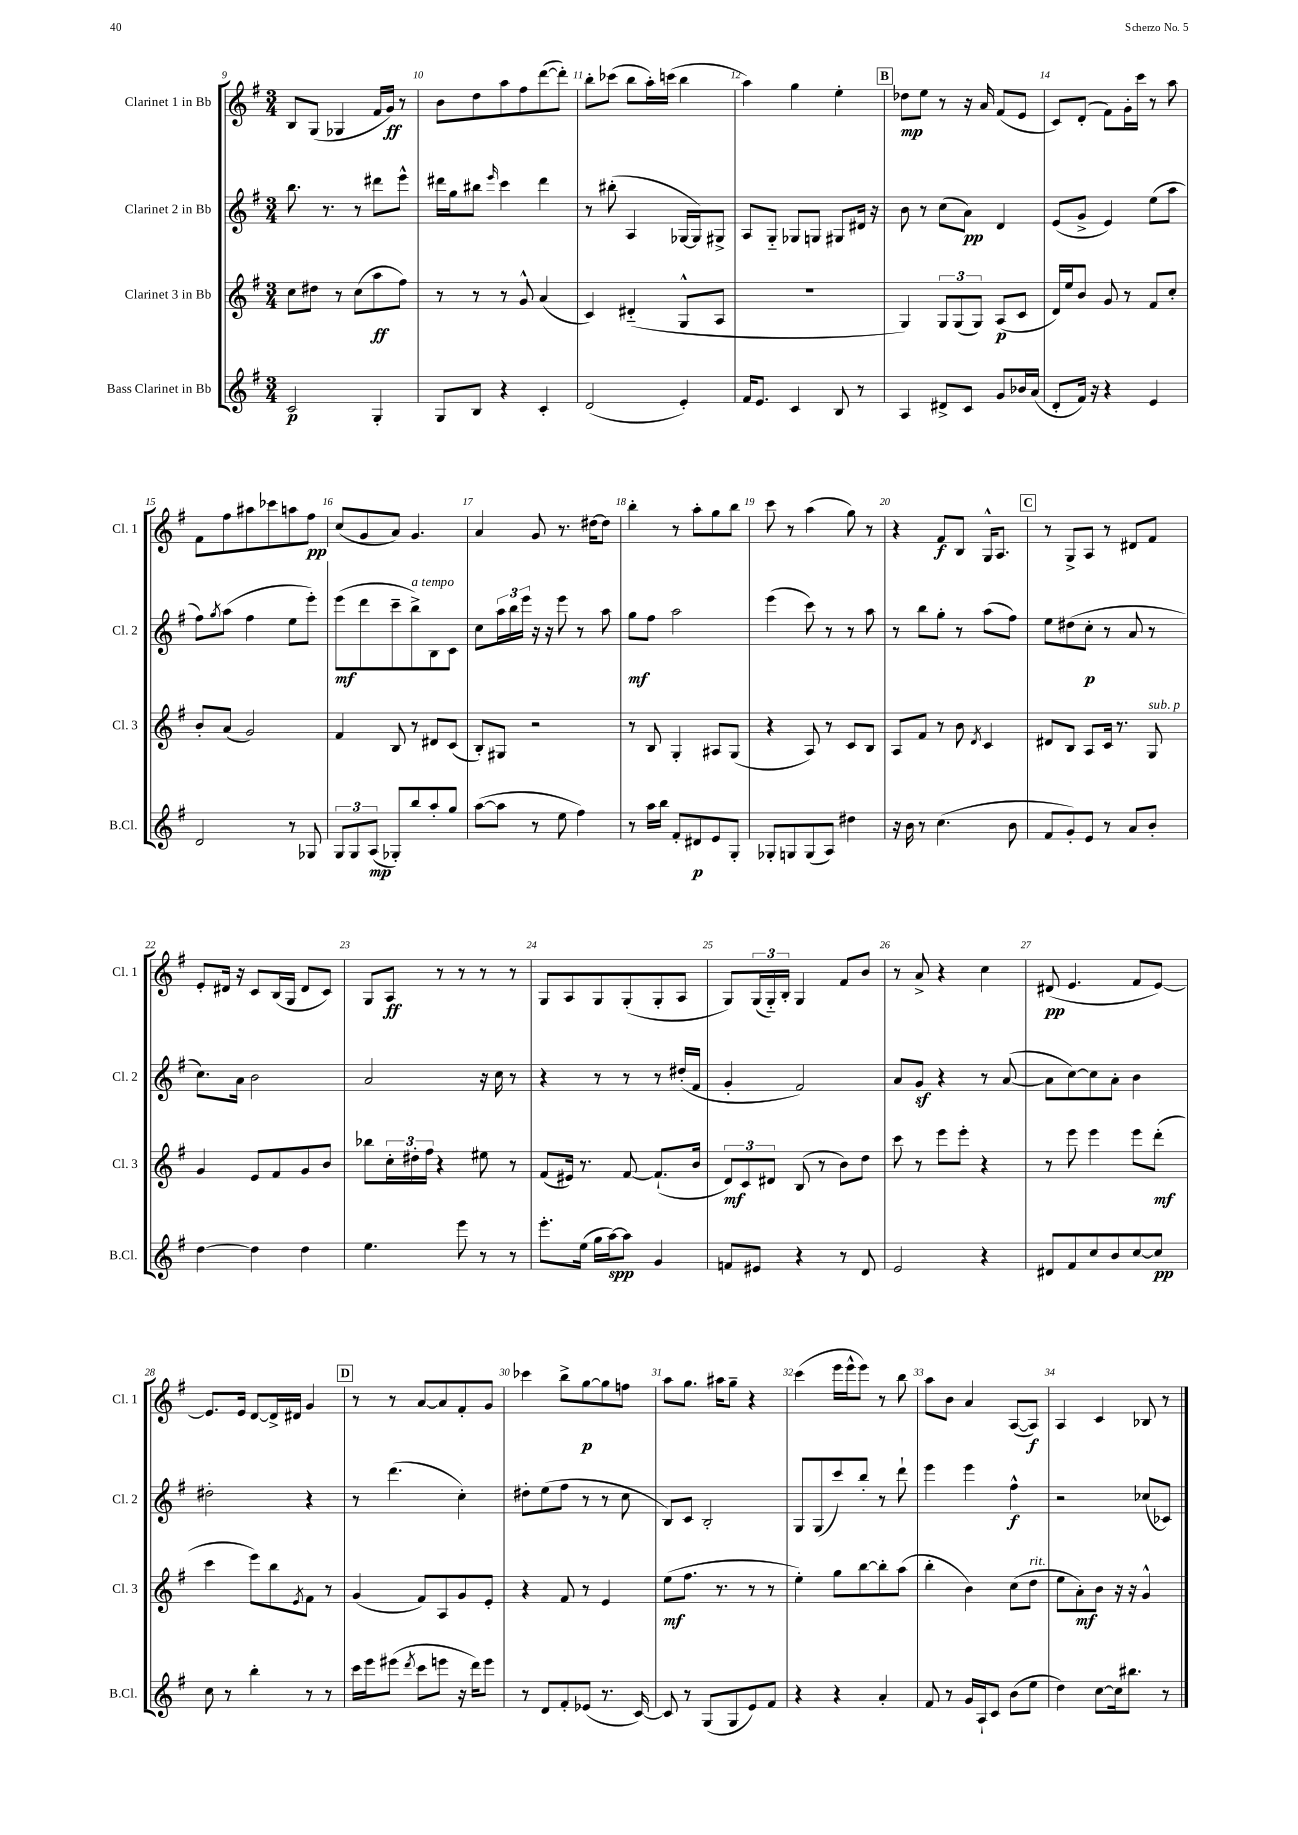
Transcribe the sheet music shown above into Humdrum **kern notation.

**kern	**kern	**kern	**kern
*staff4	*staff3	*staff2	*staff1
*clefG2	*clefG2	*clefG2	*clefG2
*k[f#]	*k[f#]	*k[f#]	*k[f#]
*M3/4	*M3/4	*M3/4	*M3/4
2c/	8cc\L	8.bb\	8B/L
.	8dd#\J	.	(8G/J
.	.	8.r	.
.	8r	.	4G-/
.	(8cc\L	8r	.
4G'/	8aa\	8ddd#\L	16f#/LL
.	.	.	16g/JJ)
.	8ff#\J)	8eee^^\J	8r
=	=	=	=
8G/L	8r	16ddd#\LL	8b\L
.	.	16gg\J	.
8B/J	8r	8bb#\J	8dd\
.	.	16qqeee/	.
4r	8r	4ccc\	8aa\
.	8g^^/	.	8ff#\
4c'/	(4a/	4ddd#\	([8ddd\
.	.	.	8ddd'\]J)
=	=	=	=
(2d/	4c/)	8r	8bb'\L
.	.	(8bb#'\	(8ccc-\J
.	(4d#'~/	4A/	8bb\L
.	.	.	16aa'\L)
.	.	.	(16ccc\JJ
4e'/)	8G^^/L	[16G-/LL	4bb\
.	.	16G-/]J)	.
.	8A/J	8G#^/J	.
=	=	=	=
16f#/LK	2.r	8A/L	4aa\)
8.e/J	.	.	.
.	.	8G'~/J	.
4c/	.	8G-/L	4gg\
.	.	8G/J	.
8B/	.	8G#/L	4ee'\
8r	.	16d#/Jk	.
.	.	16r	.
=	=	=	=
4A/	4G/)	8b\	8dd-\L
.	.	8r	8ee\J
8d#^/L	12G/L	(8cc\L	8r
.	(12G/	.	.
8c/J	.	8a\J)	16r
.	12G/J)	.	.
.	.	.	16a/
8g/L	(8A/L	4d/	(8f#/L
16b-/L	8c/J	.	8e/J
(16a/JJ	.	.	.
=	=	=	=
8d'/L	16d/LL)	(8e/L	8c/L)
.	16ee/J	.	.
16f#/Jk)	8b/J	8g^/J	(8d'/J
16r	.	.	.
4r	8g/	4e/)	8f#\L)
.	8r	.	16g'\L
.	.	.	16ccc\JJ
4e/	8f#/L	(8ee\L	8r
.	8cc'/J	8aa\J	8aa\
=	=	=	=
2d/	8b'/L	8ff#\L)	8f#\L
.	.	8qgg/	.
.	(8a/J	(8aa\J	8ff#\
.	2g/)	4ff#\	8aa#\
.	.	.	8ccc-\
8r	.	8ee\L	8aa\
8G-/	.	8eee'\J)	8ff#\J
=	=	=	=
12G/L	4f#/	(8eee\L	(8cc/L
12G/	.	.	.
.	.	8ddd\	8g/
(12A/J	.	.	.
8G-'/L)	8B/	8ccc~\	8a/J)
8bb/	8r	8bb^\)	4.g/
8aa'/	8d#/L	8B\	.
8gg/J	(8c/J	8c\J	.
=	=	=	=
([8aa\L	8B'/L)	8cc\L	4a/
8aa\]J	8G#/J	24aa\L	.
.	.	24bb\	.
.	.	24eee\JJ	.
8r	2r	16r	8g/
.	.	16r	.
8ee\	.	8eee\	8.r
4ff#\)	.	8r	.
.	.	.	[16dd#\LK
.	.	8aa\	8dd#\]J
=	=	=	=
8r	8r	8gg\L	4bb'\
16aa\LL	8B/	8ff#\J	.
16bb\JJ	.	.	.
8f#'/L	4G'/	2aa\	8r
8d#/	.	.	8aa'\L
8e/	8A#/L	.	8gg\
8G'/J	(8G/J	.	8bb\J
=	=	=	=
8G-'/L	4r	(4eee\	8ccc\
8G/	.	.	8r
(8G/	8A/)	8ccc\)	(4aa\
8A/J)	8r	8r	.
4dd#\	8c/L	8r	8gg\)
.	8B/J	8aa\	8r
=	=	=	=
16r	8A/L	8r	4r
16b\	.	.	.
8r	8f#/J	8bb\L	.
(4.cc\	8r	8gg'\J	8f#/L
.	8b\	8r	8B/J
.	8qd/	.	.
.	4c/	(8aa\L	16G^^/LK
.	.	.	8.A/J
8b\	.	8ff#\J)	.
=	=	=	=
8f#/L	8d#/L	8ee\L	8r
8g'/)	8B/J	(8dd#\	8G^/L
8e/J	8A/L	8cc'\J	8A/J
8r	16c/Jk	8r	8r
.	8.r	.	.
8a/L	.	8a/	8d#/L
8b'/J	8G/	8r	8f#/J
=	=	=	=
[4dd\	4g/	8.cc\L)	8e'/L
.	.	.	16d#/Jk
.	.	16a\Jk	16r
4dd\]	8e/L	2b\	8c/L
.	8f#/	.	(16B/L
.	.	.	16G/JJ
4dd\	8g/	.	8d#/L
.	8b/J	.	8c/J)
=	=	=	=
4.ee\	8bb-\L	2a/	8G/L
.	24cc'\L	.	8A/J
.	24dd#'\	.	.
.	24ff#\JJ	.	.
.	4r	.	8r
8eee\	.	.	8r
8r	8ee#\	16r	8r
.	.	16cc\	.
8r	8r	8r	8r
=	=	=	=
8.eee'\L	(8f#/L	4r	8G/L
.	16e#/Jk)	.	8A/
(16ee\Jk	8.r	.	.
16gg\LL	.	8r	8G/
[16aa\J)	.	.	.
8aa\]J	[8f#/	8r	(8G'/
4g/	(8.f#`/]L	8r	8G'/
.	.	(16dd#'/LL	8A/J
.	16b/Jk	16f#/JJ	.
=	=	=	=
8f/L	12d/L)	4g'/	8G/L)
.	12c/	.	.
8e#/J	.	.	(24G/L
.	12d#/J	.	24G'~/)
.	.	.	24B'/JJ
4r	(8B/	2f#/)	4G/
.	8r	.	.
8r	8b\L)	.	8f#/L
8d/	8dd\J	.	8b/J
=	=	=	=
2e/	8ccc\	8a/L	8r
.	8r	8g/J	8a^/
.	8eee\L	4r	4r
.	8eee'\J	.	.
4r	4r	8r	4cc\
.	.	([8a/	.
=	=	=	=
8d#/L	8r	8a\]L	(8d#/
8f#/	8eee\	[8cc\)	4.e/
8cc/	4eee\	8cc\]	.
8b/	.	8a'\J	.
[8cc/	8eee\L	4b\	8f#/L
8cc/]J	(8ddd'\J	.	[8e/J)
=	=	=	=
8cc\	4ccc\	2dd#'\	8.e/]L
8r	.	.	.
.	.	.	16e/Jk
4bb'\	8eee\L)	.	[8d/L
.	8bb\	.	16d^/]L
.	.	.	16d#/JJ
.	8qe/	.	.
8r	8f#\J	4r	4g/
8r	8r	.	.
=	=	=	=
16ccc\LL	(4g/	8r	8r
16eee\J	.	.	.
(8eee#\J	.	(4.ddd\	8r
8qddd/	.	.	.
8ccc\L	8f#/L)	.	[8a/L
8eee\J	8A/	.	8a/]
16r	8g/	4cc'\)	8f#'/
16ddd\LK)	.	.	.
8eee\J	8e'/J	.	8g/J
=	=	=	=
8r	4r	8dd#'\L	4ccc-\
8d/L	.	(8ee\	.
8f#'/	8f#/	8ff#\J	8bb^\L
(8e-/J	8r	8r	[8gg\
8.r	4e/	8r	8gg\]
.	.	8cc\	8ff\J
[16c/)	.	.	.
=	=	=	=
8c/]	(8ee\L	8B/L)	8aa\L
8r	8.ff#\J	8c/J	8.gg\J
(8G/L	.	2B'/	.
.	8.r	.	16aa#\LK
8G/	.	.	8gg~\J
8e/)	8r	.	4r
8f#/J	8r	.	.
=	=	=	=
4r	4ee'\)	8G/L	(4ccc\
.	.	(8G/	.
4r	8gg\L	8ccc/)	16eee\LL
.	.	.	16eee^^\J
.	[8bb\	8bb'/J	8eee\J)
4a'/	8bb'\]	8r	8r
.	(8aa\J	8ddd`\	8bb\
=	=	=	=
8f#/	4bb'\	4eee\	8aa\L
8r	.	.	8b\J
16g/LL	4b\)	4eee\	4a/
16A`/J	.	.	.
8c/J	.	.	.
(8b\L	(8cc\L	4ff#^^\	([8A/L
8ee\J	8dd\J	.	8A/]J)
=	=	=	=
4dd\)	8ee\L	2r	4A/
.	8a'\)	.	.
[8cc\L	8b\J	.	4c/
16cc\]k	16r	.	.
8.bb#\J	16r	.	.
.	4g^^/	(8cc-/L	8B-/
8r	.	8c-/J)	8r
==	==	==	==
*-	*-	*-	*-
